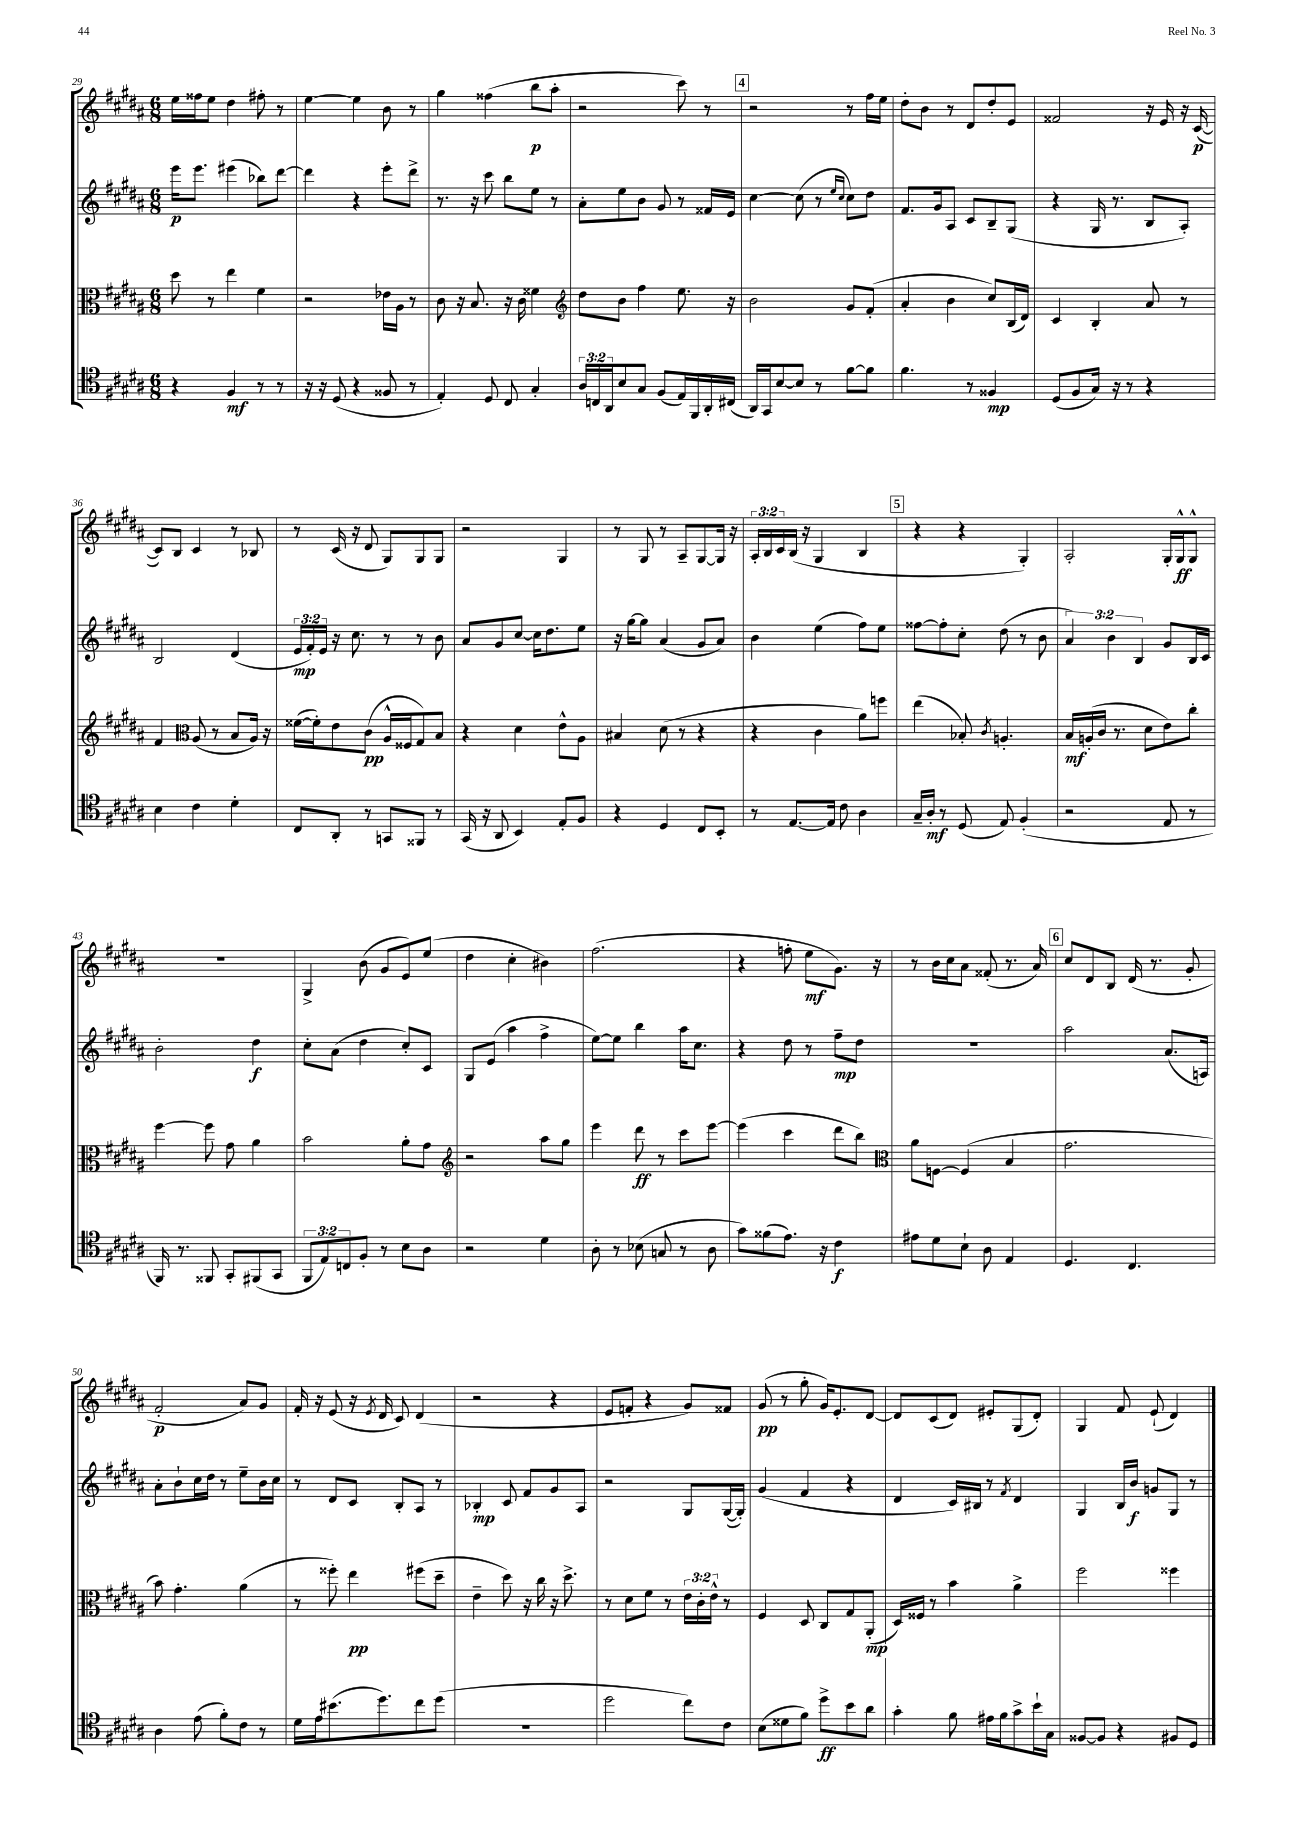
<<
\new StaffGroup <<
\new Staff = "s0" {
    \clef treble \key b \major \numericTimeSignature \time 6/8 \override Staff.TupletNumber.text = #tuplet-number::calc-fraction-text
    e''16 fisis''16 e''8 dis''4 fis''8-. r8 |
    e''4~ e''4 b'8 r8 |
    gis''4 fisis''4( b''8\p ais''8-. |
    r2 cis'''8) r8 |
    \mark \markup { \box "4" } r2 r8 fis''16 e''16 |
    dis''8-. b'8 r8 dis'8 dis''8-. e'8 |
    fisis'2 r16 e'16 r16 cis'16~\p( |
    cis'8) b8 cis'4 r8 bes8 |
    r8 cis'16( r16 dis'8 gis8) gis8 gis8 |
    r2 gis4 |
    r8 gis8 r8 ais8-- gis8~ gis16 r16 |
    \tuplet 3/2 { ais16-. b16 cis'16 } b16( r16 gis4 b4 |
    \mark \markup { \box "5" } r4 r4 gis4-.) |
    ais2-. gis16-. gis16-^\ff gis8-^ |
    R2. |
    gis4-> b'8( gis'8 e'8) e''8( |
    dis''4 cis''4-. bis'4) |
    fis''2.( |
    r4 f''8-. e''8\mf gis'8.) r16 |
    r8 b'16 cis''16 ais'8 fisis'8-.( r8. ais'16) |
    \mark \markup { \box "6" } cis''8 dis'8 b8 dis'16( r8. gis'8-. |
    fis'2-.\p ais'8) gis'8 |
    fis'16-. r16 e'8( r16 \acciaccatura { e'8 } dis'16 cis'8) dis'4( |
    r2 r4 |
    e'8 f'8-. r4 gis'8) fisis'8 |
    gis'8\pp( r8 gis''8-. gis'16) e'8.-. dis'8~ |
    dis'8 cis'8( dis'8) eis'8-. gis8( dis'8-.) |
    gis4 fis'8 e'8-!( dis'4) \bar "|." |
}
\new Staff = "s1" {
    \clef treble \key b \major \numericTimeSignature \time 6/8 \override Staff.TupletNumber.text = #tuplet-number::calc-fraction-text
    e'''16\p e'''8. eis'''4( bes''8) dis'''8~ |
    dis'''4 r4 e'''8-. dis'''8-> |
    r8. r16 cis'''8 b''8 e''8 r8 |
    ais'8-. e''8 b'8 gis'8 r8 fisis'16 e'16 |
    \mark \markup { \box "4" } cis''4~ cis''8( r8 \grace { e''16 cis''16 } cis''8) dis''8 |
    fis'8. gis'16 ais8 cis'8 b8-- gis8( |
    r4 gis16 r8. b8 ais8-.) |
    b2 dis'4( |
    \tuplet 3/2 { e'16\mp fis'16-.) e'16 } r16 cis''8. r8 r8 b'8 |
    ais'8 gis'8 cis''8~ cis''16 dis''8. e''8 |
    r16 gis''16~ gis''8 ais'4( gis'8 ais'8) |
    b'4 e''4( fis''8) e''8 |
    \mark \markup { \box "5" } fisis''8~ fisis''8-. cis''8-. dis''8( r8 b'8 |
    \tuplet 3/2 { ais'4) b'4 b4 } gis'8 b16 cis'16 |
    b'2-. dis''4\f |
    cis''8-. ais'8( dis''4 cis''8-.) cis'8 |
    gis8 e'8( ais''4 fis''4-> |
    e''8~) e''8 b''4 ais''16 cis''8. |
    r4 dis''8 r8 fis''8--\mp dis''8 |
    R2. |
    \mark \markup { \box "6" } ais''2 ais'8.( a16) |
    ais'8-. b'8-! cis''16 dis''16 r8 e''8-- b'16 cis''16 |
    r8 dis'8 cis'8 b8-. ais8 r8 |
    bes4-.\mp cis'8 fis'8 gis'8 ais8 |
    r2 gis8 gis16~( gis16-.) |
    gis'4( fis'4 r4 |
    dis'4 cis'16) bis16 r8 \acciaccatura { fis'8 } dis'4 |
    gis4 b16 b'16\f g'8 gis8 r8 \bar "|." |
}
\new Staff = "s2" {
    \clef alto \key b \major \numericTimeSignature \time 6/8 \override Staff.TupletNumber.text = #tuplet-number::calc-fraction-text
    dis''8 r8 e''4 fis'4 |
    r2 ees'16 ais16 r8 |
    cis'8 r16 b8. r16 cis'16 fisis'4 |
    \clef treble dis''8 b'8 fis''4 e''8. r16 |
    \mark \markup { \box "4" } b'2 gis'8 fis'8-.( |
    ais'4-. b'4 cis''8) b16( dis'16) |
    cis'4 b4-. ais'8 r8 |
    fis'4 \clef alto ais8( r8 b8 ais16) r16 |
    fisis'16~( fisis'16-.) e'8 cis'8\pp( ais16-^ fisis16 gis8) b8 |
    r4 dis'4 e'8-^ ais8 |
    bis4 dis'8( r8 r4 |
    r4 cis'4 ais'8) f''8 |
    \mark \markup { \box "5" } e''4( bes8-.) \acciaccatura { cis'8 } a4.-. |
    b16\mf a16-.( cis'16 r8. dis'8 e'8) cis''8-. |
    fis''4~ fis''8 gis'8 ais'4 |
    b'2 ais'8-. gis'8 |
    \clef treble r2 ais''8 gis''8 |
    e'''4 dis'''8\ff r8 cis'''8 e'''8~ |
    e'''4( cis'''4 dis'''8 b''8) |
    \clef alto ais'8 f8~ f4( b4 |
    \mark \markup { \box "6" } gis'2. |
    b'8) gis'4.-. ais'4( |
    r8 fisis''8-.) e''4\pp fis''8( dis''8-- |
    e'4-- dis''8) r16 cis''16 r16 dis''8.-> |
    r8 dis'8 fis'8 r8 \tuplet 3/2 { e'16 cis'16-. e'16-^ } r8 |
    fis4 dis8 cis8 gis8 ais,8-.\mp( |
    dis16) fisis16 r8 b'4 ais'4-> |
    fis''2 fisis''4 \bar "|." |
}
\new Staff = "s3" {
    \clef tenor \key b \major \numericTimeSignature \time 6/8 \override Staff.TupletNumber.text = #tuplet-number::calc-fraction-text
    r4 fis4\mf r8 r8 |
    r16 r16 dis8( r4 fisis8 r8 |
    e4-.) dis8 cis8 gis4-. |
    \tuplet 3/2 { ais16 c16 ais,16 } b8 gis8 fis8( e16) fis,16 ais,16-. cis16( |
    \mark \markup { \box "4" } ais,16) gis,16 b8~ b8 r8 fis'8~ fis'8 |
    fis'4. r8 fisis4\mp |
    dis8( fis8 gis16) r16 r8 r4 |
    b4 cis'4 dis'4-. |
    cis8 ais,8-. r8 g,8 fisis,8 r8 |
    gis,16( r16 ais,8 b,4) e8-. fis8 |
    r4 dis4 cis8 b,8-. |
    r8 e8.~ e16 cis'8 ais4 |
    \mark \markup { \box "5" } gis16-- ais16-.\mf r8 dis8( e8) fis4-.( |
    r2 e8 r8 |
    fis,16) r8. fisis,8 gis,8-. fis,8( gis,8 |
    \tuplet 3/2 { fis,8 e8) c8 } fis8-. r8 b8 ais8 |
    r2 dis'4 |
    ais8-. r8 bes8( g8 r8 ais8 |
    gis'8) fisis'8( e'8.) r16 cis'4\f |
    eis'8 dis'8 b8-! ais8 e4 |
    \mark \markup { \box "6" } dis4. cis4. |
    ais4 e'8( fis'8-.) cis'8 r8 |
    dis'16 e'16 bis'8.( dis''8.) cis''8 dis''8( |
    R2. |
    dis''2 cis''8) cis'8 |
    b8( disis'8 fis'8) dis''8->\ff b'8 ais'8 |
    gis'4-. fis'8 eis'16 fis'16 gis'8-> b'16-! gis16 |
    fisis8~ fisis8 r4 fis8 dis8 \bar "|." |
}
>>
>>
\layout { \context { \Score currentBarNumber = #29 } }
